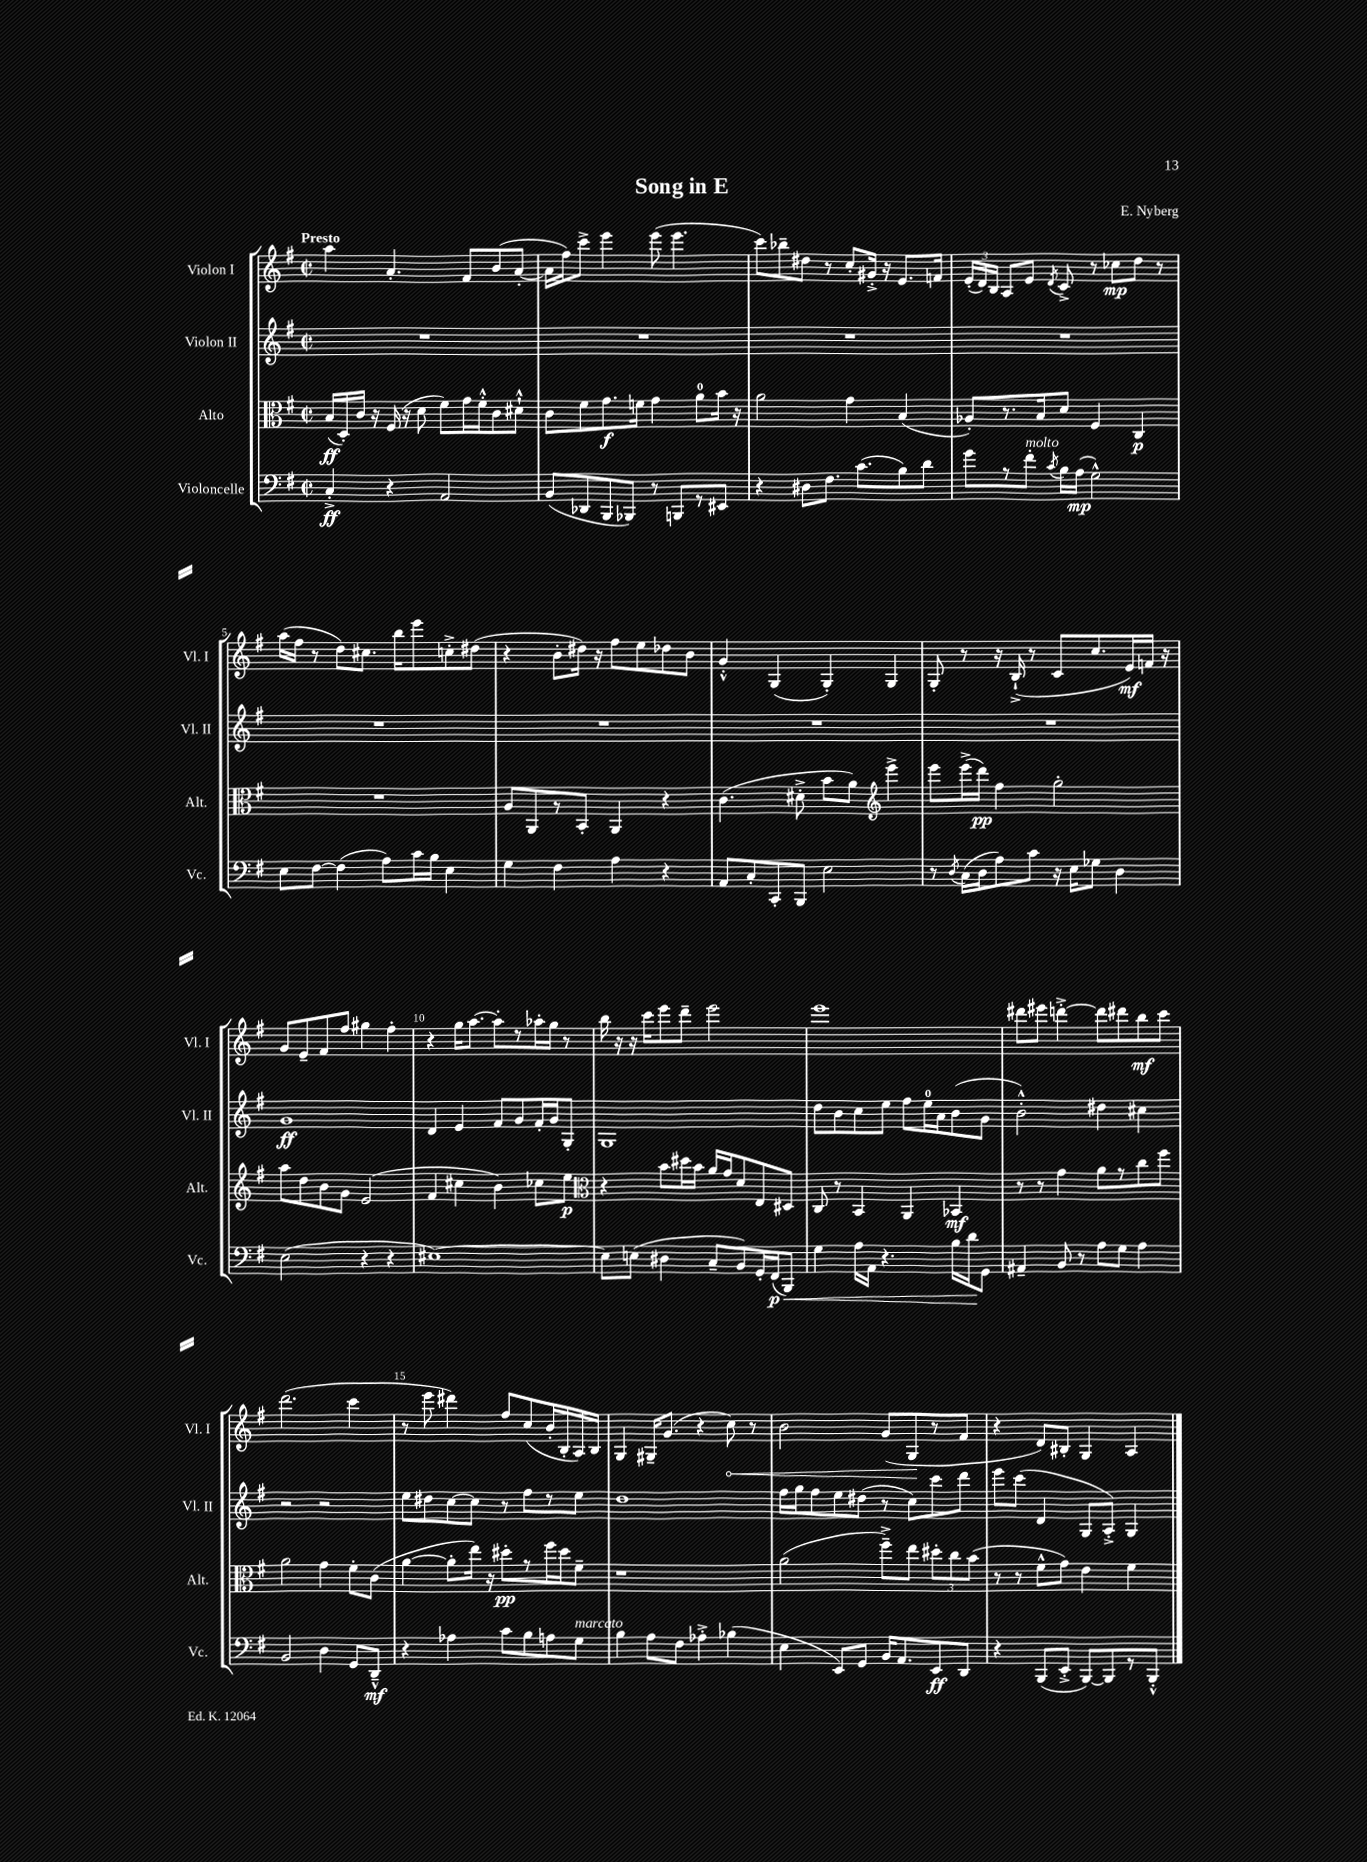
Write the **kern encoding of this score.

**kern	**kern	**kern	**kern
*staff4	*staff3	*staff2	*staff1
*clefF4	*clefC3	*clefG2	*clefG2
*k[f#]	*k[f#]	*k[f#]	*k[f#]
*M2/2	*M2/2	*M2/2	*M2/2
*met(c|)	*met(c|)	*met(c|)	*met(c|)
4C'^	(16B	1r	4aa
.	16D')	.	.
.	16c	.	.
.	16r	.	.
4r	(16F#	.	4.a'
.	16r	.	.
.	8d	.	.
2AA	8f#)	.	.
.	16g	.	8f#
.	16f#'^^	.	.
.	8c	.	(8b
.	8d#`^^	.	[8a'
=	=	=	=
(8BB	8c	1r	16a]
.	.	.	16ff#)
8DD-	8f#	.	8ccc^
8BBB	8.g	.	4eee
8BBB-)	.	.	.
.	16f	.	.
8r	4g	.	(8eee
8BBB	.	.	4.eee
8r	8a	.	.
8EE#	16b	.	.
.	16r	.	.
=	=	=	=
4r	2a	1r	8ccc)
.	.	.	8bb-~
8D#	.	.	8dd#
8.F#	.	.	8r
.	4g	.	8cc'
(8.c	.	.	.
.	.	.	16g#'^
.	.	.	16r
8B)	(4B	.	8.e
8d	.	.	.
.	.	.	16f
=	=	=	=
8g	8A-')	1r	(24e'
.	.	.	24d)
.	.	.	24B
8r	8.r	.	8A
8f#'	.	.	8e
.	16B	.	.
8qc	.	.	8qd
16B	8d	.	8c^
(16A	.	.	.
2G^^)	4F#	.	8r
.	.	.	8cc-
.	4C	.	8dd
.	.	.	8r
=	=	=	=
8E	1r	1r	(16aa
.	.	.	16ff#
[8F#	.	.	8r
(4F#]	.	.	8dd)
.	.	.	8.cc#
8A)	.	.	.
.	.	.	16bb
16c	.	.	8eee
16B	.	.	.
4E	.	.	8cc'^
.	.	.	(8dd#
=	=	=	=
4G	8A	1r	4r
.	8AA	.	.
4F#	8r	.	8b'
.	8BB'	.	16dd#)
.	.	.	16r
4A	4AA	.	8ff#
.	.	.	8ee
4r	4r	.	8dd-
.	.	.	8b
=	=	=	=
8AA	(4.c	1r	4g'^^
8C'	.	.	.
8CC'	.	.	(4G
8BBB	8d#'^	.	.
2E	8b	.	4G')
.	8a)	.	.
*	*clefG2	*	*
.	4eee^	.	4G
=	=	=	=
8r	8eee	1r	8G'
8qD	.	.	.
(16C	(16eee^	.	8r
16D	16ddd)	.	.
8A)	4ff#	.	16r
.	.	.	(16B`^
8c	.	.	8r
16r	2gg'	.	8c
16E	.	.	.
8G-	.	.	8.cc
4D	.	.	.
.	.	.	16e)
.	.	.	16f
.	.	.	16r
=	=	=	=
(2E	8aa	1g	8g
.	8dd	.	8e~
.	8b	.	8f#
.	8g	.	8ff#
4r	(2e	.	4gg#
4r	.	.	4ff#'
=	=	=	=
[1E#)	4f#	4d	4r
.	4cc#	4e	16gg
.	.	.	[8.aa
.	4b)	8f#	8aa']
.	.	8g	8r
.	8cc-	16f#'	16aa-'
.	.	16g	16gg
.	8ee	8G'	8r
=	=	=	=
*	*clefC3	*	*
8E#]	4r	1G	16bb
.	.	.	16r
(8E	.	.	16r
.	.	.	16ccc
4D#	8b	.	8eee
.	16dd#	.	8ddd~
.	16b	.	.
8C~	16a	.	2eee
.	16g	.	.
8BB)	8d	.	.
16GG'	8E	.	.
(16FF#	.	.	.
8BBB)	8D#	.	.
=	=	=	=
4G	8C	8dd	1eee
.	8r	8b	.
16A	4BB	8cc	.
16AA	.	.	.
4.r	.	8ee	.
.	4AA	8ff#	.
.	.	16ee	.
.	.	16a	.
16B	4BB-	(8b	.
16d	.	.	.
8GG	.	8g	.
=	=	=	=
4AA#~	8r	2b'^^)	8ddd#
.	8r	.	8eee#
8BB	4g	.	[4ddd'^
8r	.	.	.
8A	8a	4dd#	8ddd]
8G	8r	.	8ddd#
4A	8cc	4cc#	8bb
.	8ff#	.	8ccc
=	=	=	=
2BB	2a	2r	(2.ddd
4D	4g	2r	.
8GG	8f#'	.	4ccc
8DD~^^	(8c	.	.
=	=	=	=
4r	[4a	8ee	8r
.	.	8dd#	8eee
4A-	8a']	[8cc	4ddd#)
.	16ee)	8cc]	.
.	16r	.	.
8c	8dd#'	8r	8ff#
8B	8r	8ff#	(8cc
8A	16ff#	8r	16b'
.	16dd#	.	16B'
8G	8f#~	8ee	16A)
.	.	.	16B
=	=	=	=
4B	1r	1dd	4G
8A	.	.	16G#~
.	.	.	(8.g
8F#	.	.	.
4A-'^	.	.	4r
(4B-	.	.	8cc)
.	.	.	8r
=	=	=	=
4E	(2a	16ff#	2b
.	.	16gg	.
.	.	8ff#	.
8EE)	.	8ee	.
8GG	.	(8dd#	.
16BB	8ff#~^)	8r	(8g
8.AA	.	.	.
.	8ee	8cc)	8G
8EE	12dd#'	8ccc	8r
.	12cc	.	.
8DD	.	8ddd	8f#
.	(12b	.	.
=	=	=	=
4r	8r	8eee	4r
.	8r	(8ccc	.
(8BBB	8f#^^	4d	8d)
8EE'^	8g)	.	8B#'
[8BBB)	4e	8G	4G
8BBB]	.	8A'^)	.
8r	4f#	4G	4A
8BBB'^^	.	.	.
==	==	==	==
*-	*-	*-	*-
